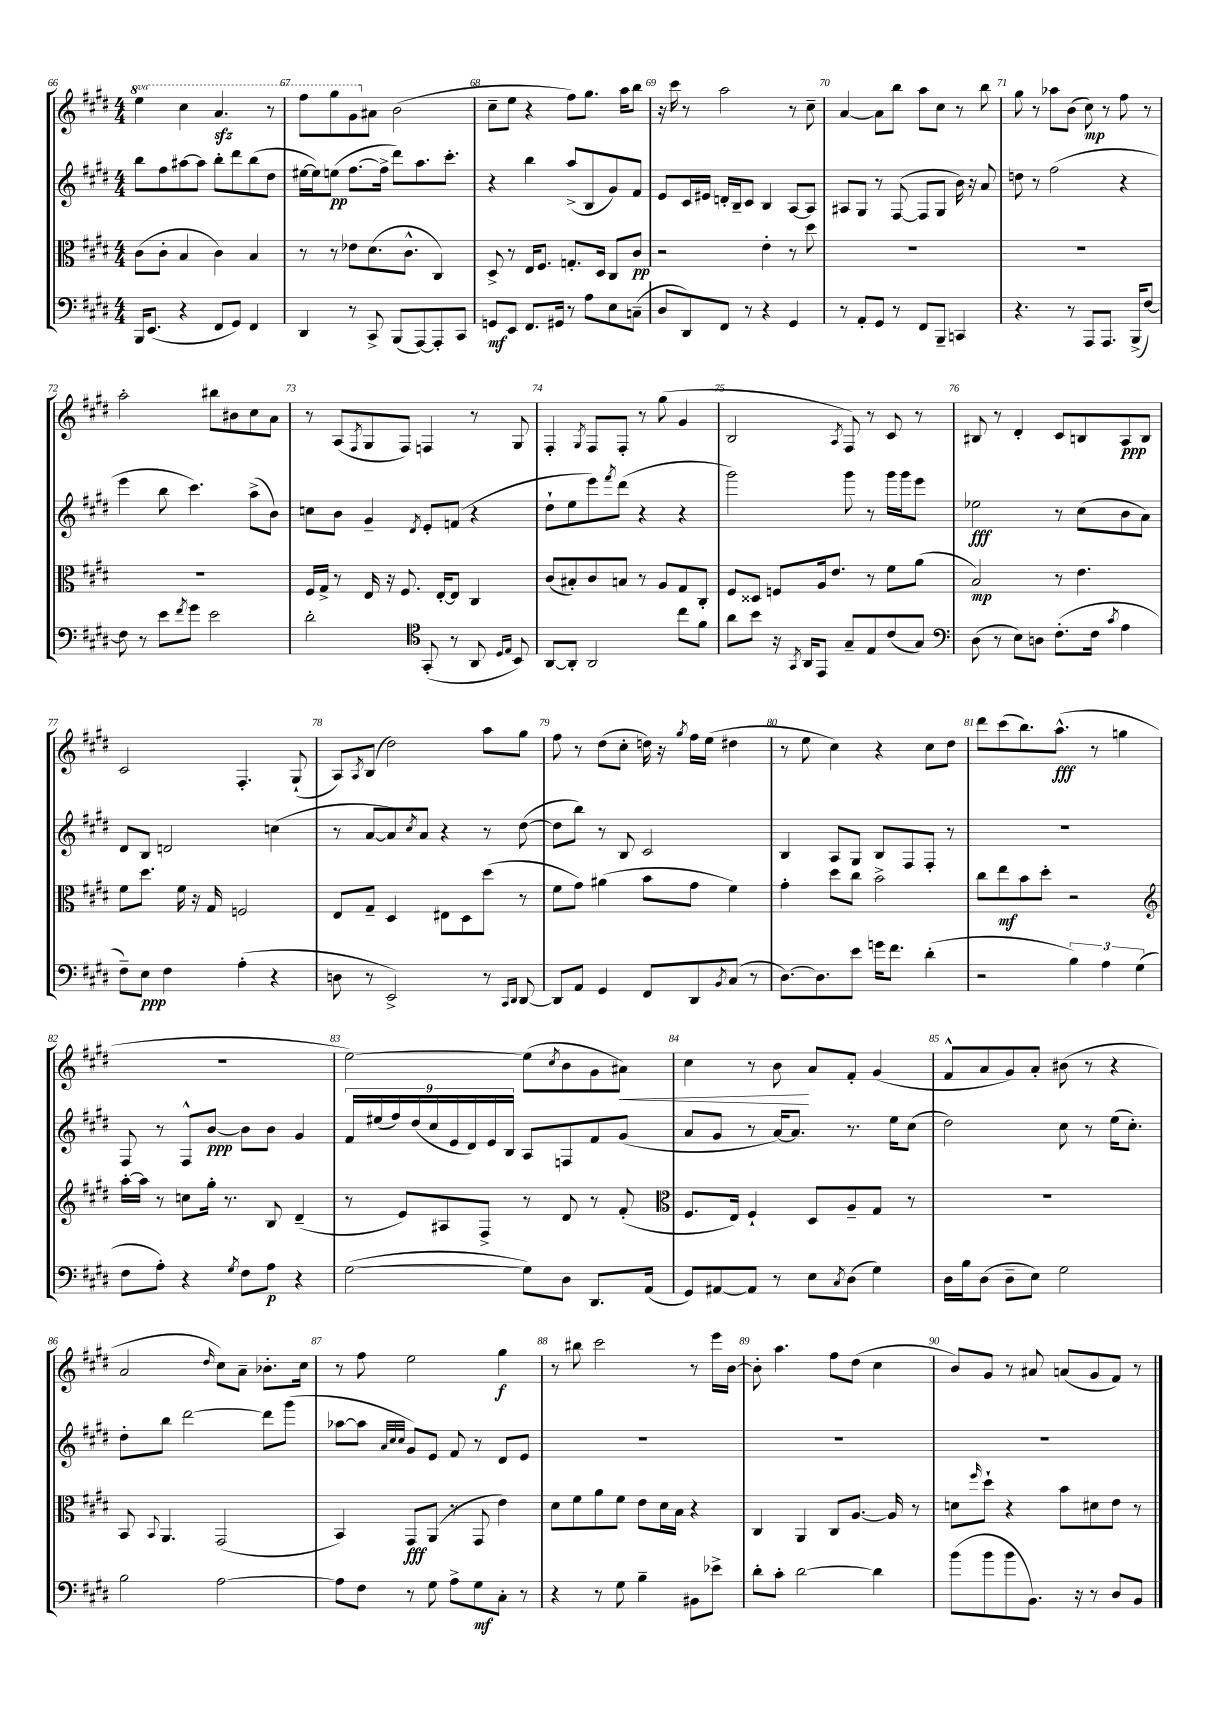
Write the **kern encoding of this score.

**kern	**kern	**kern	**kern
*staff4	*staff3	*staff2	*staff1
*clefF4	*clefC3	*clefG2	*clefG2
*k[f#c#g#d#]	*k[f#c#g#d#]	*k[f#c#g#d#]	*k[f#c#g#d#]
*M4/4	*M4/4	*M4/4	*M4/4
16BBB	(8c#	8bb	4eee
(8.EE	.	.	.
.	8c#'	8ff#	.
4r	4B	[8aa#	4ccc#
.	.	8aa#]	.
8FF#	4c#)	8bb'	4.aa
8GG#)	.	8ddd#	.
4FF#	4B	(8bb	.
.	.	8dd#	8r
=	=	=	=
4DD#	8r	[16ee#	8fff#
.	.	16ee#])	.
.	8r	(8ee	8ggg#
8r	8e-	[8.ff#	8gg#
8CC#^	(8.d#	.	8a#
.	.	16ff#^]	.
(8BBB	.	8ddd#)	(2b
.	8.c#^^	.	.
[8AAA)	.	8.aa	.
8AAA']	4C#)	.	.
.	.	8.ccc#'	.
8CC#	.	.	.
=	=	=	=
8GG	8D#^	4r	8cc#~
8EE	8r	.	8ee
8.FF#	16E	4bb	4r
.	8.F#	.	.
16GG#	.	.	.
8r	8.G'	(8aa^	8ff#)
8A	.	8B	8.gg#
.	16D#	.	.
8E	8C#	8g#)	.
.	.	.	16aa
(8C~	8c#	8f#	8bb
=	=	=	=
8D#	2r	8e	16r
.	.	.	16ccc#
8DD#)	.	16c#	8r
.	.	16e#	.
8FF#	.	16d'	2aa
.	.	16B~	.
8r	.	8c#	.
4r	4e'	4B	.
4GG#	8r	[8A	8r
.	8dd#	8A]	8cc#~
=	=	=	=
8r	1r	8A#	[4a
8AA'	.	8G#	.
8GG#	.	8r	8a]
8r	.	([8F#	8bb
8FF#	.	8F#]	8aa
8BBB~	.	8G#	8cc#
4CC	.	16b)	8r
.	.	16r	.
.	.	8a	8bb
=	=	=	=
4.r	1r	8dd	8gg#
.	.	8r	8r
.	.	(2ff#	8aa-
8r	.	.	(8b
8AAA	.	.	8cc#)
8.AAA	.	.	8r
.	.	4r	8ff#
(16BBB^	.	.	.
[8F#)	.	.	8r
=	=	=	=
8F#]	1r	4eee	2aa'
8r	.	.	.
8e	.	8bb	.
8qf#	.	.	.
8g#	.	4.ccc#)	.
2e	.	.	8bb#
.	.	.	8b#
.	.	(8aa^	8cc#
.	.	8b)	8a
=	=	=	=
2d#'	16F#	8cc	8r
.	16G#^	.	.
.	8r	8b	(8A
.	.	.	8qF#
.	16E	4g#~	8G#
.	16r	.	.
.	8.F#	.	8F#)
*clefC4	*	*	*
.	.	8qd#	.
(8GG#'	.	8e'	4F
.	[16E'	.	.
8r	8E]	(8f	.
8AA	4C#	4r	8r
16qqD#	.	.	.
16qqE	.	.	.
8BB)	.	.	8G#
=	=	=	=
[8AA	(8c#	8dd#`	4F#'
8AA']	8B#')	8ee	.
.	.	.	8qG#
2AA	8c#	8eee)	8F#
.	.	8qfff#	.
.	8B	(8ddd#	8F#'
.	8r	4r	8r
.	8A	.	(8gg#
8cc#	8G#	4r	4g#
8f#	8C#'	.	.
=	=	=	=
8a	8F#	2ggg#)	2B
8b	8D##	.	.
16r	8F	.	.
8qGG#	.	.	.
16AA	.	.	.
8EE	16A	.	.
.	8.e	.	.
.	.	.	8qA
8G#~	.	8ggg#	8F#)
8E	8r	8r	8r
(8c#	8f#	16ggg#	8c#
.	.	16ggg#	.
8G#)	(8a	8eee	8r
=	=	=	=
*clefF4	*	*	*
(8D#	2B)	2ee-	8B#
8r	.	.	8r
8E)	.	.	4d#'
8D	.	.	.
(8.F#'	8r	8r	8c#
.	4.e	(8cc#	8B
16F#	.	.	.
8qc#	.	.	.
4A	.	8b	8A
.	.	8a)	8B
=	=	=	=
8F#~)	8f#	8d#	2c#
8E	8.dd#	8B	.
4F#	.	2d	.
.	16f#	.	.
.	16r	.	.
.	16G#	.	.
(4A'	2F	.	4.F#'
4r	.	(4cc	.
.	.	.	(8G#`
=	=	=	=
8D	8E	8r	8A)
.	.	.	8qA
8r	8G#~	[8a	(8B
2EE^)	4D#	8a])	2dd#)
.	.	8qcc#	.
.	.	8a	.
.	8E#	4r	.
.	8D#	.	.
8r	(8dd#	8r	8aa
16qqCC#	.	.	.
16qqDD#	.	.	.
[8DD#	8r	([8dd#	8gg#
=	=	=	=
8DD#]	8f#	8dd#]	8ff#
8AA	8g#)	8bb)	8r
4GG#	(4a#	8r	(8dd#
.	.	8B	8cc#'
8FF#	8b	2c#	16dd)
.	.	.	16r
.	.	.	8qgg#
8DD#	8g#	.	16ff#
.	.	.	(16ee
8qBB	.	.	.
(8C#	4f#)	.	4dd#
8r	.	.	.
=	=	=	=
[8.D#)	4g#'	4B	8r
.	.	.	8ee
8.D#]	.	.	.
.	8dd#	8A	4cc#)
8e	8cc#	8G#	.
16g	2b^	8B	4r
8.f#	.	.	.
.	.	8F#	.
(4d#'	.	8F#'	8cc#
.	.	8r	8dd#
=	=	=	=
2r	8cc#	1r	8ddd#
.	8ee	.	(8ccc#
.	8b	.	8.bb)
.	8dd#'	.	.
.	.	.	(8.aa^^
6B)	2r	.	.
.	.	.	8r
6A	.	.	.
.	.	.	4gg
(6G#	.	.	.
=	=	=	=
*	*clefG2	*	*
8F#	[16aa'	8F#	1r
.	16aa]	.	.
8A')	8r	8r	.
4r	8cc	8F#^^	.
.	16gg#'	[8b	.
.	8.r	.	.
8qG#	.	.	.
8F#	.	8b]	.
8A	8B	8b	.
4r	(4d#~	4g#	.
=	=	=	=
([2G#	8r	18f#	[2ee)
.	.	(18ee#	.
.	.	18ff#)	.
.	8e)	.	.
.	.	(18dd#	.
.	.	18cc#	.
.	8A#	.	.
.	.	18e	.
.	.	18d#)	.
.	8F#^	.	.
.	.	18e	.
.	.	18B	.
8G#])	8r	8A	(8ee]
.	.	.	8qcc#
8D#	8d#	8F	8b
8.DD#	8r	8f#	8g#
.	(8f#'	(8g#	8a#)
(16AA	.	.	.
=	=	=	=
*	*clefC3	*	*
8GG#)	8.F#	8a	4cc#
[8AA#	.	8g#	.
.	16E)	.	.
8AA#]	4F#`	8r	8r
8r	.	[16a)	8b
.	.	8.a]	.
8E	8D#	.	8a
8qC#	.	.	.
(8D#	8A~	8.r	8f#'
4G#)	8G#	.	(4g#
.	.	16ee	.
.	8r	(8cc#	.
=	=	=	=
16D#	1r	2dd#)	8f#^^
16B	.	.	.
(8D#	.	.	8a
8D#~	.	.	8g#)
8E)	.	.	8a'
2G#	.	8cc#	(8b#
.	.	8r	8r
.	.	(16ee	4r
.	.	8.cc#')	.
=	=	=	=
2B	8BB	8dd#'	2a
.	8qqBB	.	.
.	4.AA	8bb	.
.	.	[2ddd#	.
.	.	.	16qqdd#
[2A	(2GG#	.	8cc#)
.	.	.	8a~
.	.	8ddd#]	8.b-'
.	.	(8ggg#	.
.	.	.	16cc#
=	=	=	=
8A]	4BB)	[8aa-	8r
8F#	.	8aa-]	8ff#
.	.	32qqa	.
.	.	32qqcc#	.
.	.	32qqcc#	.
8r	8GG#	8g#)	2ee
8G#	(8AA	8e	.
8A^	8r	8f#	.
8G#	8GG#	8r	.
8C#'	4e)	8d#	4gg#
8r	.	8e	.
=	=	=	=
4r	8d#	1r	8r
.	8f#	.	8bb#
8r	8a	.	2ccc#
8G#	8f#	.	.
4B~	8e	.	.
.	16d#	.	.
.	16B	.	.
8BB#	4r	.	8r
8e-^	.	.	16eee
.	.	.	[16b
=	=	=	=
8d#'	4C#	1r	8b']
8c#'	.	.	4.aa
[2d#	4AA	.	.
.	8C#	.	8ff#
.	[8.A	.	(8dd#
4d#]	.	.	4cc#
.	16A]	.	.
.	8r	.	.
=	=	=	=
(8b	8d	1r	8b)
.	16qqff#	.	.
8b	8dd#`	.	8g#
8b	4r	.	8r
8.BB)	.	.	8a#
.	8b	.	(8a
16r	.	.	.
8r	8d#	.	8g#
8D#	8e	.	8f#)
8BB	8r	.	8r
==	==	==	==
*-	*-	*-	*-
